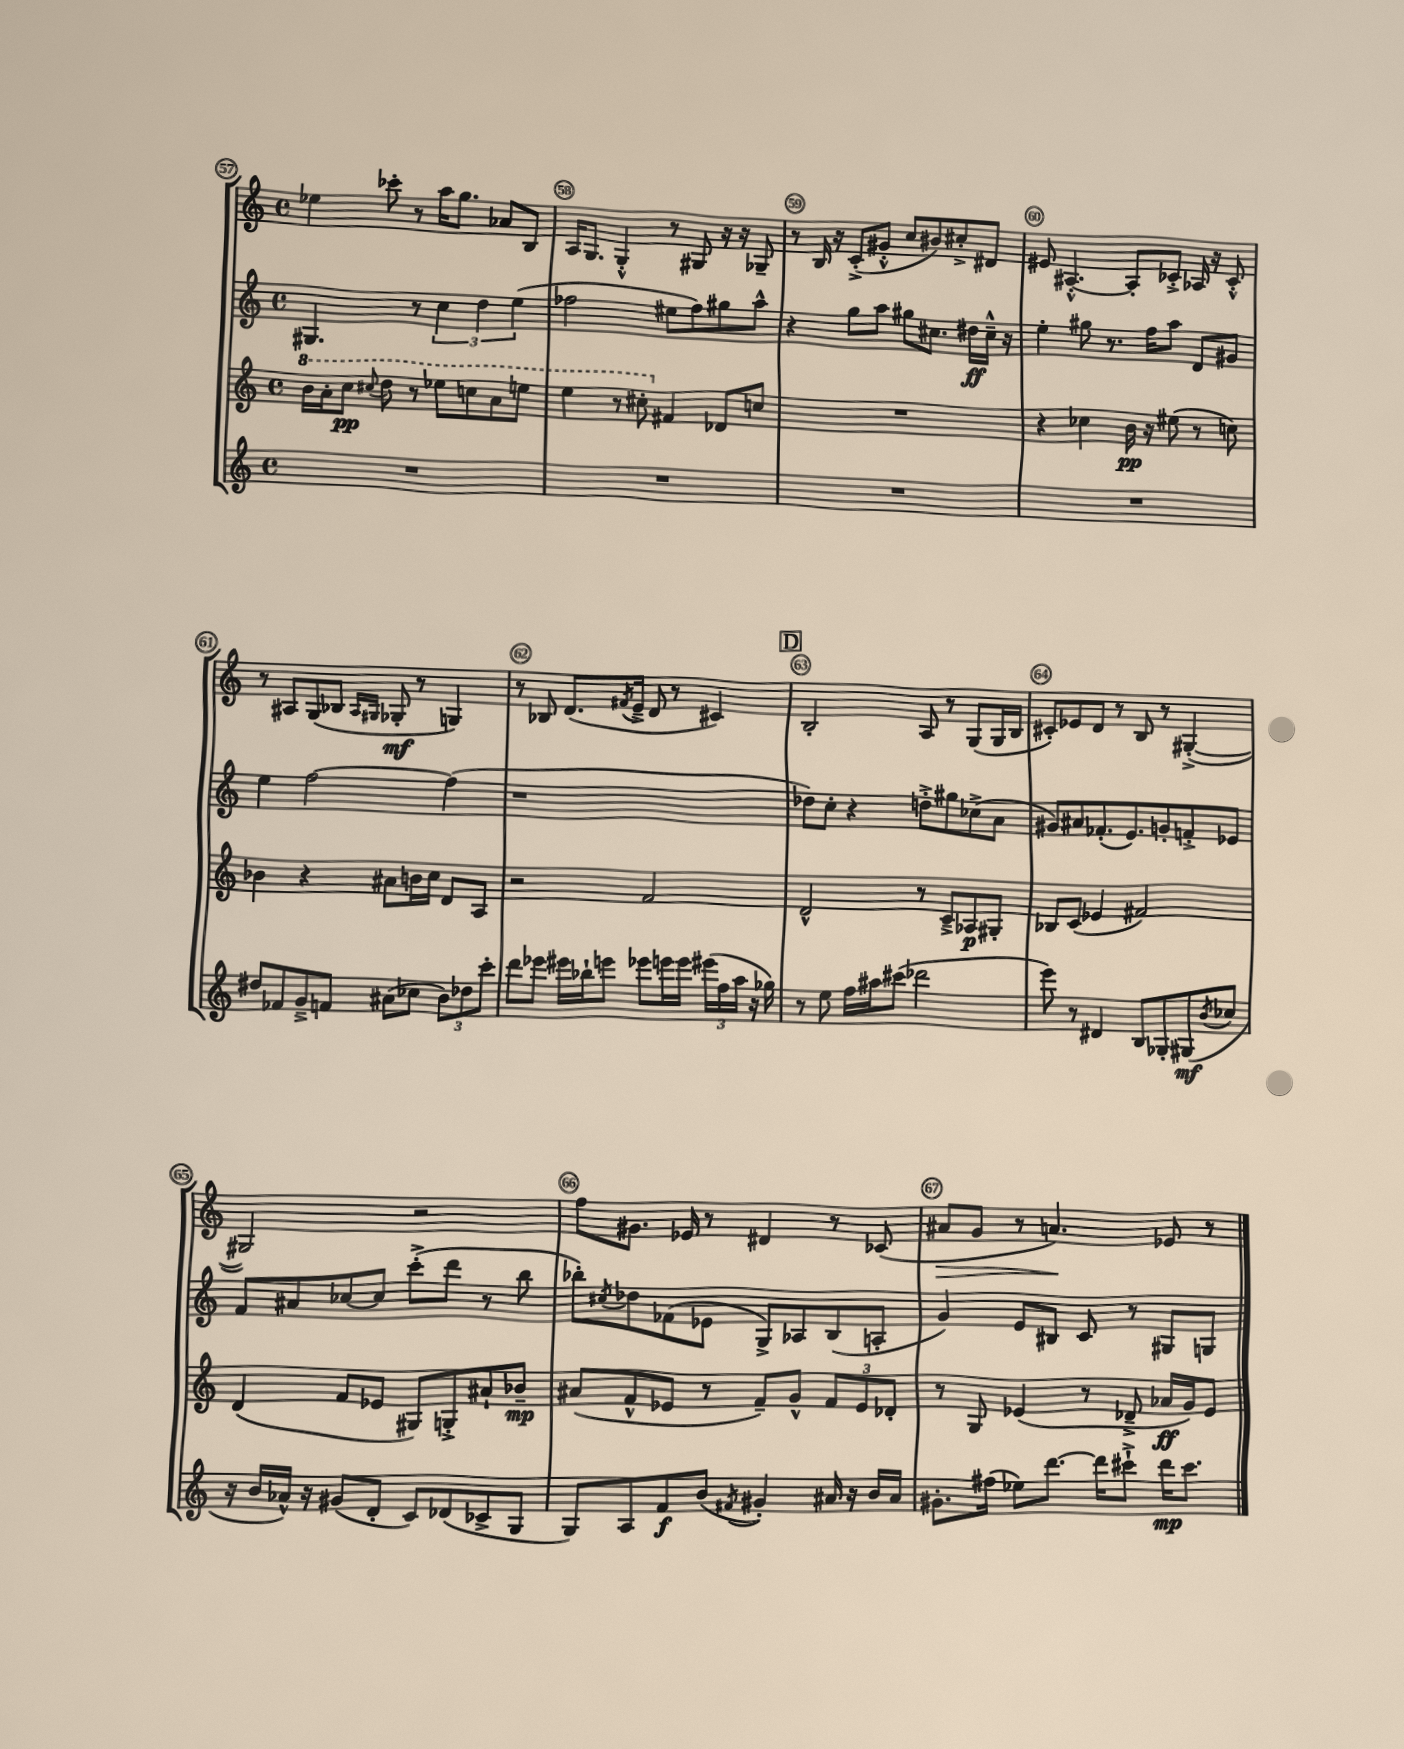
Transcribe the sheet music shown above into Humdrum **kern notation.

**kern	**kern	**kern	**kern
*staff4	*staff3	*staff2	*staff1
*clefG2	*clefG2	*clefG2	*clefG2
*k[]	*k[]	*k[]	*k[]
*M4/4	*M4/4	*M4/4	*M4/4
*met(c)	*met(c)	*met(c)	*met(c)
1r	16bb	4.G#	4ee-
.	16aa'	.	.
.	8ccc	.	.
.	8qqccc#	.	.
.	8ddd	.	8ccc-'
.	8r	8r	8r
.	8eee-	6cc	16aa
.	.	.	8.gg
.	8ccc	.	.
.	.	6dd	.
.	8aa	.	8a-
.	.	(6ee	.
.	8eee	.	8B
=	=	=	=
1r	4eee	2ff-	16A
.	.	.	8.G
.	8r	.	4G'^^
.	8ccc#'	.	.
.	4f#	8ee#	8r
.	.	8ff-)	8G#
.	8d-	8gg#	16r
.	.	.	16r
.	8cc	8aa^^	8G-~
=	=	=	=
1r	1r	4r	8r
.	.	.	16B
.	.	.	16r
.	.	8gg	(8c'^
.	.	8aa	8g#'^^
.	.	8gg#	8cc
.	.	8.cc#	8b#)
.	.	.	8cc#'^
.	.	16dd#	.
.	.	16cc#~^^	8d#
.	.	16r	.
=	=	=	=
1r	4r	4ee'	8e#
.	.	.	[4.A#'^^
.	4cc-	8gg#	.
.	.	8.r	.
.	16b	.	8A#']
.	16r	16ff	.
.	(8ee#	8aa	8c-'^
.	8r	8d	16A-
.	.	.	16r
.	8cc)	8g#	8c-'^^
=	=	=	=
8dd#	4b-	4ee	8r
8f-	.	.	8A#
8g~^	4r	[2ff	(8G
8f	.	.	8B-
.	.	.	16qqA#
.	.	.	16qqG#
(8a#	8a#	.	8G-'
8cc-	16b	.	8r
.	16cc	.	.
12b)	8d	(4ff]	4G)
12dd-	.	.	.
.	8A	.	.
12ccc'	.	.	.
=	=	=	=
8ddd	2r	1r	8r
8eee-	.	.	8B-
16eee#	.	.	(8.d
16bb-`	.	.	.
8eee	.	.	.
.	.	.	8qf#
.	.	.	16e~^
8eee-	2f	.	8d
16eee	.	.	8r
16eee	.	.	.
(24eee#	.	.	4c#)
24ff	.	.	.
24aa	.	.	.
16r	.	.	.
16gg-)	.	.	.
=	=	=	=
8r	2d^^	8dd-)	2B'
8ee	.	8cc'	.
16ff	.	4r	.
16aa#	.	.	.
(8ccc#	.	.	.
2ddd-	8r	8dd'^	8A
.	8c~^	8gg#	8r
.	8A-	(8cc-^	(8G
.	8G#'	8a	16G
.	.	.	16B
=	=	=	=
8eee)	8B-	8g#)	8c#')
8r	(8c	8a#	8e-
4d#	4e-	(8.f-'	8d
.	.	.	8r
.	.	8.e)	.
8B	2f#)	.	8B
8G-'	.	8g'	8r
(8G#	.	8f'^	([4G#'^
8qb	.	.	.
8cc-	.	8e-	.
=	=	=	=
16r	(4d	8f	2G#])
16b	.	.	.
16a-^^)	.	8a#	.
16r	.	.	.
(8g#	8f	[8cc-	.
8d'	8e-	8cc-]	.
8c)	8G#)	(8ccc'^	2r
(8d-	8G'^	8ddd	.
8c-^	8a#`	8r	.
8G	8b-~	8bb	.
=	=	=	=
8G)	(8a#	8bb-')	8ff
.	.	8qcc#	.
8A	8f^^	8dd-	8.g#
8f	8e-	(8f-	.
.	.	.	16e-
(8b	8r	8e-	8r
8qf#	.	.	.
4g#')	8f~)	8G^)	4d#
.	8g^^	8A-	.
16a#	12f	(8B	8r
16r	.	.	.
.	12e-	.	.
16b	.	8A'	(8c-
.	12d-'	.	.
16a#	.	.	.
=	=	=	=
8.g#'	8r	4g)	8a#
.	8G	.	8g
(16ff#	.	.	.
8ee-)	(4e-	8e	8r
[8.ddd	.	8B#	4.a)
.	8r	8c	.
16ddd]	.	.	.
8ccc#`^	8d-~^	8r	.
16ddd	16a-	8G#	8e-
8.ccc#	16g)	.	.
.	8e-	8G	8r
==	==	==	==
*-	*-	*-	*-
